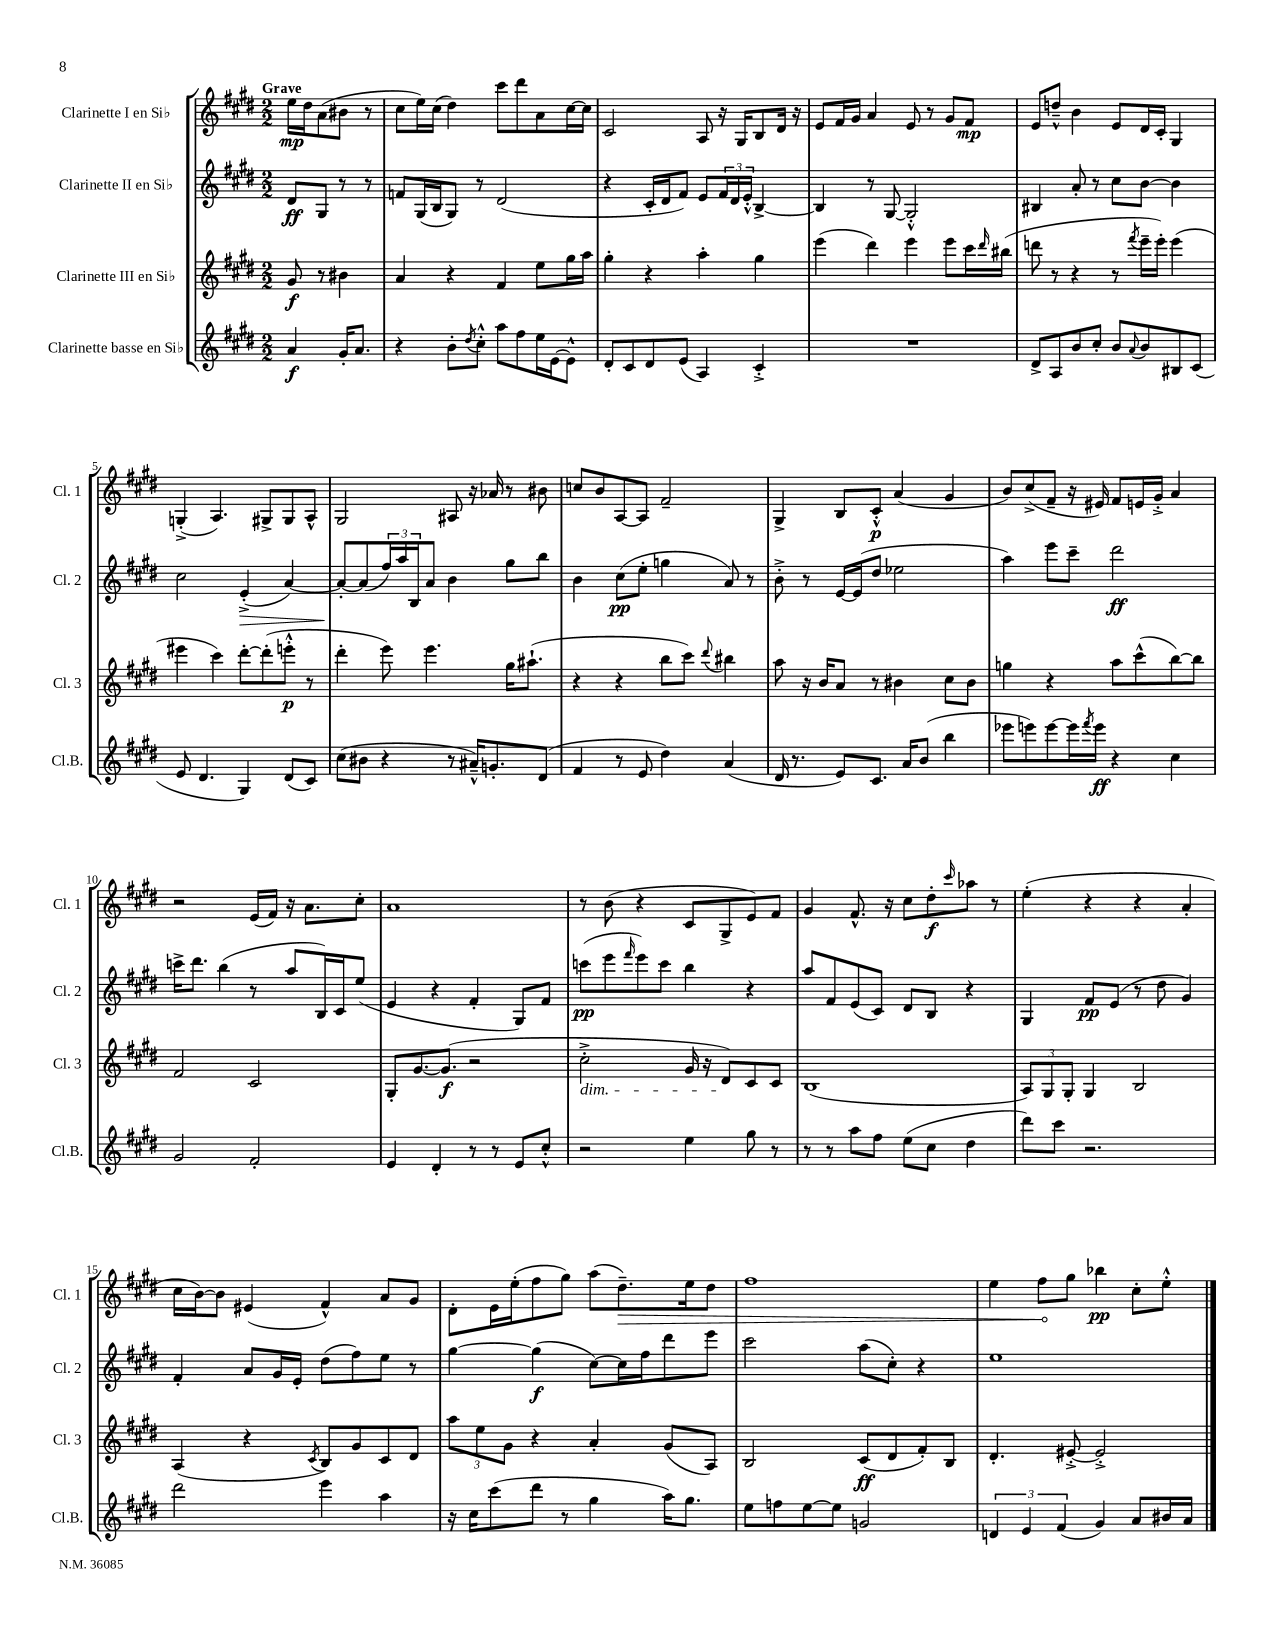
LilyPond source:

<<
\new StaffGroup <<
\new Staff = "s0" \with { instrumentName = "Clarinette I en Sib" shortInstrumentName = "Cl. 1" } {
    \clef treble \key e \major \numericTimeSignature \time 2/2 \partial 2 \tempo "Grave"
    e''16\mp dis''16 a'8( bis'8 r8 |
    cis''8 e''16) cis''16( dis''4) cis'''8 dis'''8 a'8 cis''16~ cis''16 |
    cis'2 a8 r16 gis16 b8 dis'16 r16 |
    e'8 fis'16 gis'16 a'4 e'8 r8 gis'8 fis'8\mp |
    e'8 d''8---^ b'4 e'8 dis'16 cis'16-. gis4 |
    g4-.->( a4.) gis8-> gis8 a8-^ |
    gis2 ais8 r16 aes'16 r8 bis'8 |
    c''8 b'8 a8~ a8 fis'2-- |
    gis4-> b8 cis'8-.-^\p a'4( gis'4 |
    b'8) cis''8->( fis'8-- r16 eis'16) fis'8 e'16 gis'16-.-> a'4 |
    r2 e'16( fis'16) r16 a'8. cis''8-. |
    a'1 |
    r8 b'8( r4 cis'8 gis8-> e'8) fis'8 |
    gis'4 fis'8.-^ r16 cis''8 dis''8-.\f \grace { cis'''16 } aes''8 r8 |
    e''4-.( r4 r4 a'4-. |
    cis''16 b'16~) b'8 eis'4( fis'4-^) a'8 gis'8 |
    dis'8-. e'16 e''16-.( fis''8 gis''8) a''8( \once \override Hairpin.circled-tip = ##t dis''8.--\>) e''16 dis''8 |
    fis''1 |
    e''4 fis''8\! gis''8 bes''4\pp cis''8-. e''8-.-^ \bar "|." |
}
\new Staff = "s1" \with { instrumentName = "Clarinette II en Sib" shortInstrumentName = "Cl. 2" } {
    \clef treble \key e \major \numericTimeSignature \time 2/2 \partial 2
    dis'8\ff gis8 r8 r8 |
    f'8 gis16( b16 gis8) r8 dis'2( |
    r4 cis'16-. dis'16 fis'8) e'8 \tuplet 3/2 { fis'16 dis'16 e'16-.-^ } b4~-> |
    b4 r8 gis8~ gis2-.-^ |
    bis4 a'8-. r8 cis''8 b'8~ b'4 |
    cis''2 e'4-.->\>( a'4~) |
    a'8~-.\! a'8( \tuplet 3/2 { fis''16) a''16 b16 } a'8 b'4 gis''8 b''8 |
    b'4 cis''8\pp( e''8-. g''4 a'8) r8 |
    b'8-.-> r8 e'16~ e'16( dis''8 ees''2 |
    a''4) e'''8 cis'''8-- dis'''2\ff |
    c'''16-> dis'''8. b''4( r8 a''8 b16) cis'16 e''8( |
    e'4 r4 fis'4-. gis8) fis'8 |
    c'''8\pp( e'''8 \grace { fis'''16 } e'''8) c'''8 b''4 r4 |
    a''8 fis'8 e'8( cis'8) dis'8 b8 r4 |
    gis4 fis'8\pp e'8( r8 dis''8 gis'4) |
    fis'4-. a'8 gis'16 e'16-. dis''8( fis''8) e''8 r8 |
    gis''4~ gis''4\f( cis''8~) cis''16 fis''16 dis'''8 e'''8 |
    cis'''2 a''8( cis''8-.) r4 |
    e''1 \bar "|." |
}
\new Staff = "s2" \with { instrumentName = "Clarinette III en Sib" shortInstrumentName = "Cl. 3" } {
    \clef treble \key e \major \numericTimeSignature \time 2/2 \partial 2
    gis'8\f r8 bis'4 |
    a'4 r4 fis'4 e''8 gis''16 a''16 |
    gis''4-. r4 a''4-. gis''4 |
    e'''4( dis'''4) e'''4 e'''8 cis'''16 \grace { dis'''16 } bis''16( |
    d'''8 r8 r4 r8 \acciaccatura { fis'''8 } e'''16-- e'''16-.) e'''4( |
    eis'''4 cis'''4) dis'''8~-. dis'''8-.( e'''8-.-^\p r8 |
    dis'''4-. e'''8) e'''4. gis''16 ais''8.-!( |
    r4 r4 b''8 cis'''8) \appoggiatura { dis'''8 } bis''4 |
    a''8 r16 b'16 a'8 r8 bis'4 cis''8 bis'8 |
    g''4 r4 a''8 cis'''8-^( b''8~) b''8 |
    fis'2 cis'2 |
    gis8-. gis'8.~ gis'8.\f( r2 |
    cis''2-.->\dim gis'16 r16 dis'8\!) cis'8 cis'8 |
    b1( |
    \tuplet 3/2 { a8) gis8 gis8-. } gis4 b2 |
    a4( r4 \acciaccatura { cis'8 } b8) gis'8 cis'8 dis'8 |
    \tuplet 3/2 { a''8 e''8 gis'8 } r4 a'4-. gis'8( a8) |
    b2 cis'8\ff( dis'8 fis'8-.) b8 |
    dis'4.-. eis'8~-.-> eis'2-.-> \bar "|." |
}
\new Staff = "s3" \with { instrumentName = "Clarinette basse en Sib" shortInstrumentName = "Cl.B." } {
    \clef treble \key e \major \numericTimeSignature \time 2/2 \partial 2
    a'4\f gis'16-. a'8. |
    r4 b'8-. \acciaccatura { dis''8 } cis''8-.-^ a''8 fis''8 e''16 e'16~ e'8-^ |
    dis'8-. cis'8 dis'8 e'8( a4) cis'4-.-> |
    R1 |
    dis'8-> a8 b'8 cis''8-. b'8 \appoggiatura { a'8 } b'8 bis8 cis'8( |
    e'8 dis'4. gis4) dis'8( cis'8) |
    cis''8( bis'8 r4 r8 ais'16---^) g'8.-. dis'8( |
    fis'4 r8 e'8 dis''4) a'4( |
    dis'16 r8. e'8) cis'8. a'16 b'8( b''4 |
    ees'''8 e'''8) e'''8~ e'''16 \acciaccatura { fis'''8 } e'''16\ff r4 cis''4 |
    gis'2 fis'2-. |
    e'4 dis'4-. r8 r8 e'8 cis''8-.-^ |
    r2 e''4 gis''8 r8 |
    r8 r8 a''8 fis''8 e''8( cis''8 dis''4 |
    dis'''8) cis'''8 r2. |
    dis'''2 e'''4 a''4 |
    r16 cis''16 cis'''8( dis'''8 r8 gis''4 a''16) gis''8. |
    e''8 f''8 e''8~ e''8 g'2 |
    \tuplet 3/2 { d'4 e'4 fis'4( } gis'4) a'8 bis'16 a'16 \bar "|." |
}
>>
>>
